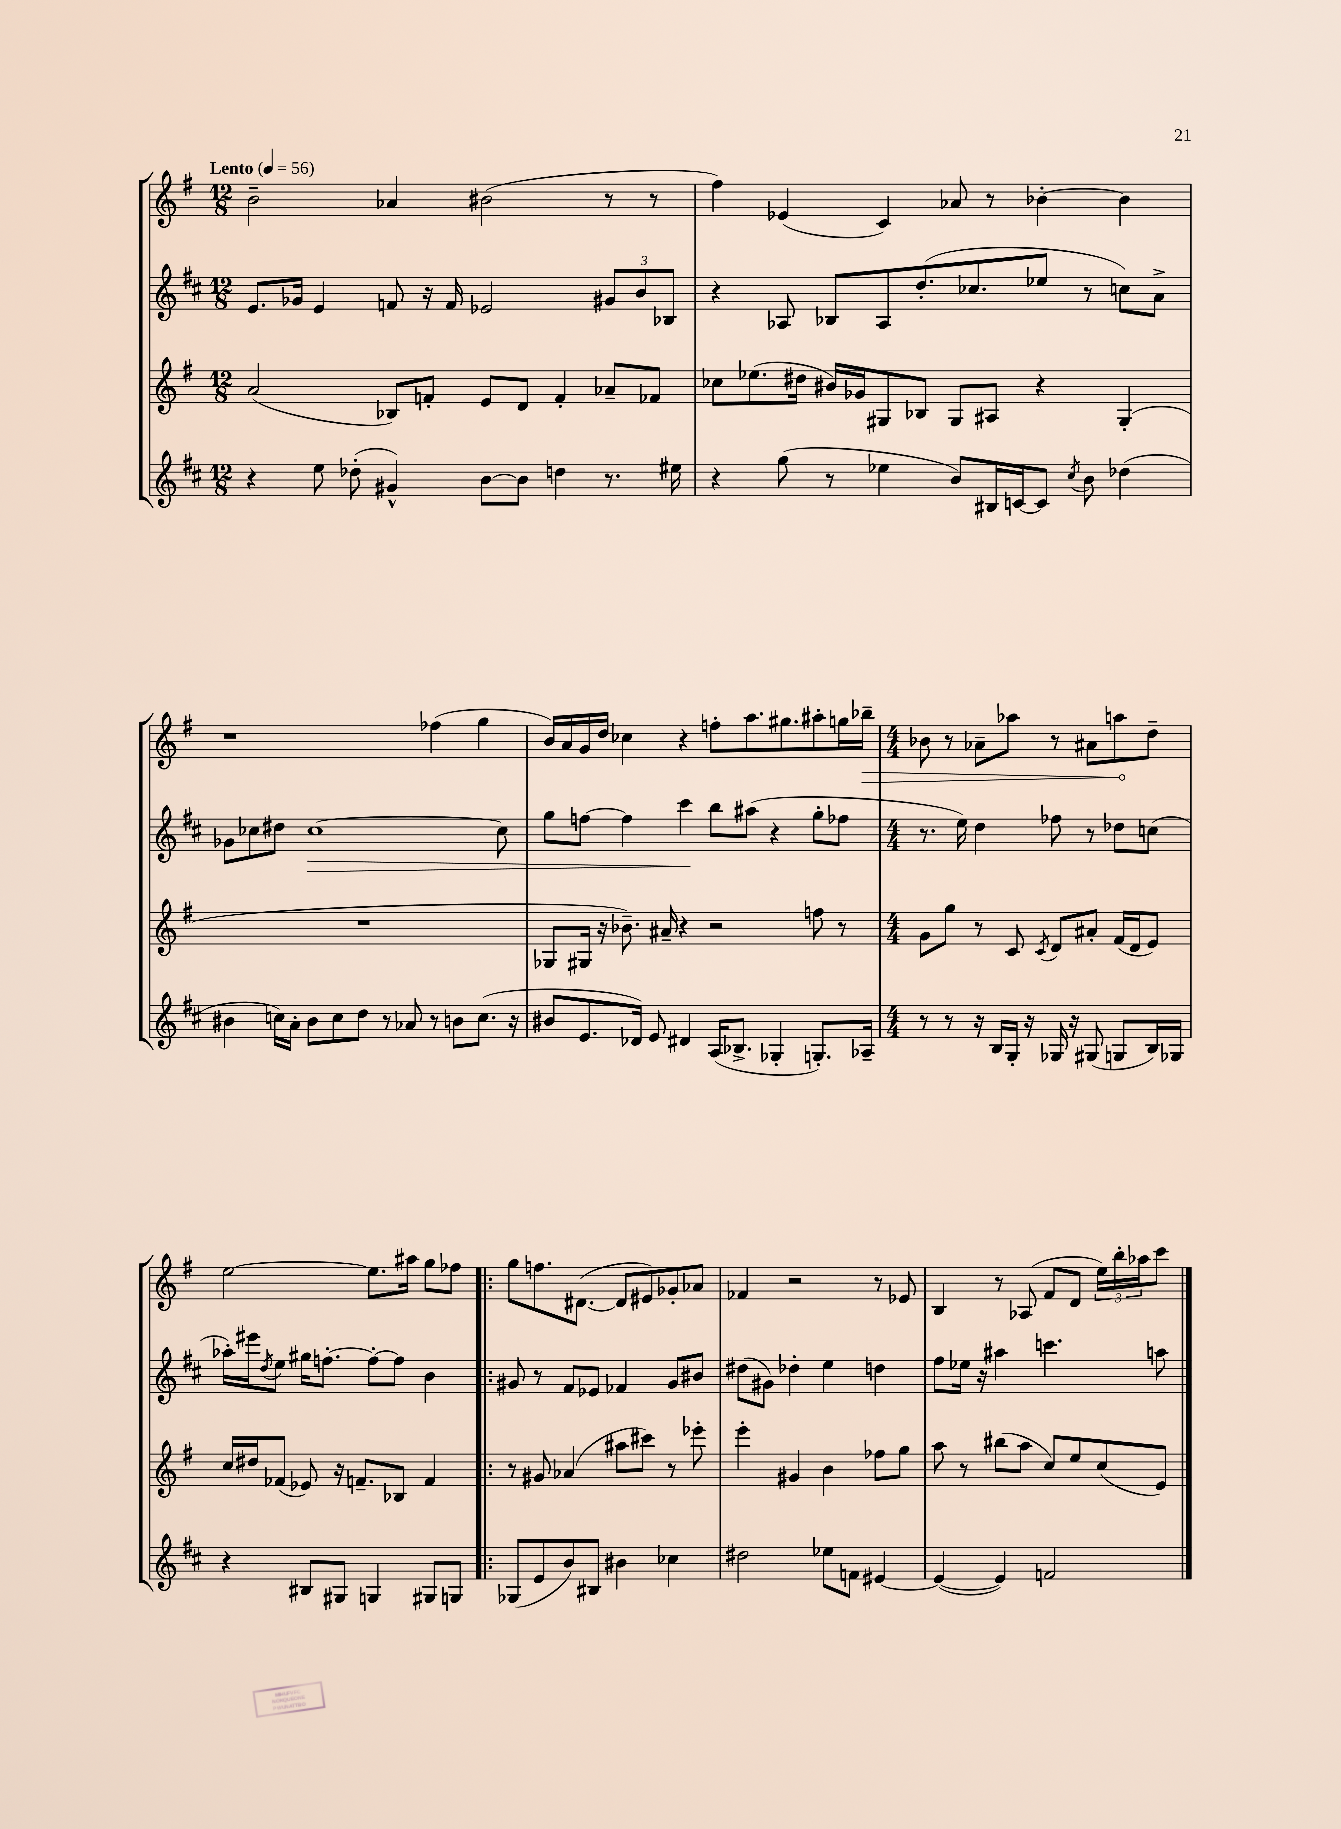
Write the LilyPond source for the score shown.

<<
\new StaffGroup <<
\new Staff = "s0" {
    \clef treble \key g \major \numericTimeSignature \time 12/8 \tempo "Lento" 4 = 56
    b'2-- aes'4 bis'2( r8 r8 |
    fis''4) ees'4( c'4) aes'8 r8 bes'4~-. bes'4 |
    r1 fes''4( g''4 |
    b'16) a'16 g'16 d''16 ces''4 r4 f''8-. a''8. gis''8. ais''8-. g''16 \once \override Hairpin.circled-tip = ##t bes''16--\> |
    \numericTimeSignature \time 4/4 bes'8 r8 aes'8-- aes''8 r8 ais'8 a''8\! d''8-- |
    e''2~ e''8. ais''16 g''8 fes''8 |
    \bar ".|:" g''8 f''8. dis'8.~( dis'8 eis'8) ges'8-. aes'8 |
    fes'4 r2 r8 ees'8 |
    b4 r8 aes8( fis'8 d'8 \tuplet 3/2 { e''16) b''16-. aes''16 } c'''8 \bar "|." |
}
\new Staff = "s1" {
    \clef treble \key d \major \numericTimeSignature \time 12/8
    e'8. ges'16 e'4 f'8 r16 f'16 ees'2 \tuplet 3/2 { gis'8 b'8 bes8 } |
    r4 aes8 bes8 aes8 d''8.-.( ces''8. ees''8 r8 c''8) a'8-> |
    ges'8 ces''8 dis''8 ces''1~\> ces''8 |
    g''8 f''8~ f''4 cis'''4\! b''8 ais''8( r4 g''8-. fes''8 |
    \numericTimeSignature \time 4/4 r8. e''16) d''4 fes''8 r8 des''8 c''8( |
    aes''16-.) eis'''16 \acciaccatura { d''8 } e''8 gis''16 f''8.~-. f''8~-. f''8 b'4 |
    \bar ".|:" gis'8 r8 fis'8 ees'8 fes'4 gis'8 bis'8 |
    dis''8( gis'8) des''4-. e''4 d''4 |
    fis''8 ees''16 r16 ais''4 c'''4. a''8 \bar "|." |
}
\new Staff = "s2" {
    \clef treble \key g \major \numericTimeSignature \time 12/8
    a'2( bes8) f'8-. e'8 d'8 f'4-. aes'8-- fes'8 |
    ces''8 ees''8.( dis''16 bis'16) ges'16 gis8 bes8 gis8 ais8 r4 gis4-.( |
    R1. |
    ges8 gis16 r16 bes'8.--) ais'16-- r4 r2 f''8 r8 |
    \numericTimeSignature \time 4/4 g'8 g''8 r8 c'8 \acciaccatura { c'8 } d'8 ais'8-. fis'16( d'16 e'8) |
    c''16 dis''16 fes'8( ees'8) r16 f'8.-- bes8 f'4 |
    \bar ".|:" r8 gis'8 aes'4( ais''8 cis'''8) r8 ees'''8-. |
    e'''4-. gis'4 b'4 fes''8 g''8 |
    a''8 r8 bis''8( a''8 c''8) e''8 c''8( e'8) \bar "|." |
}
\new Staff = "s3" {
    \clef treble \key d \major \numericTimeSignature \time 12/8
    r4 e''8 des''8-.( gis'4-^) b'8~ b'8 d''4 r8. eis''16 |
    r4 g''8( r8 ees''4 b'8) bis16 c'16~ c'8 \acciaccatura { cis''8 } b'8 des''4( |
    bis'4 c''16) a'16-. bis'8 c''8 d''8 r8 aes'8 r8 b'8 c''8.( r16 |
    bis'8 e'8. des'16) e'8 dis'4 a16( bes8.-> ges4-. g8.-.) aes16-- |
    \numericTimeSignature \time 4/4 r8 r8 r16 b16 g16-. r16 ges16 r16 gis8( g8 b16) ges16 |
    r4 bis8 gis8 g4 gis8 g8 |
    \bar ".|:" ges8( e'8 b'8) bis8 bis'4 ces''4 |
    dis''2 ees''8 f'8 eis'4~ |
    eis'4~( eis'4) f'2 \bar "|." |
}
>>
>>
\layout { \context { \Score \remove "Bar_number_engraver" } }
